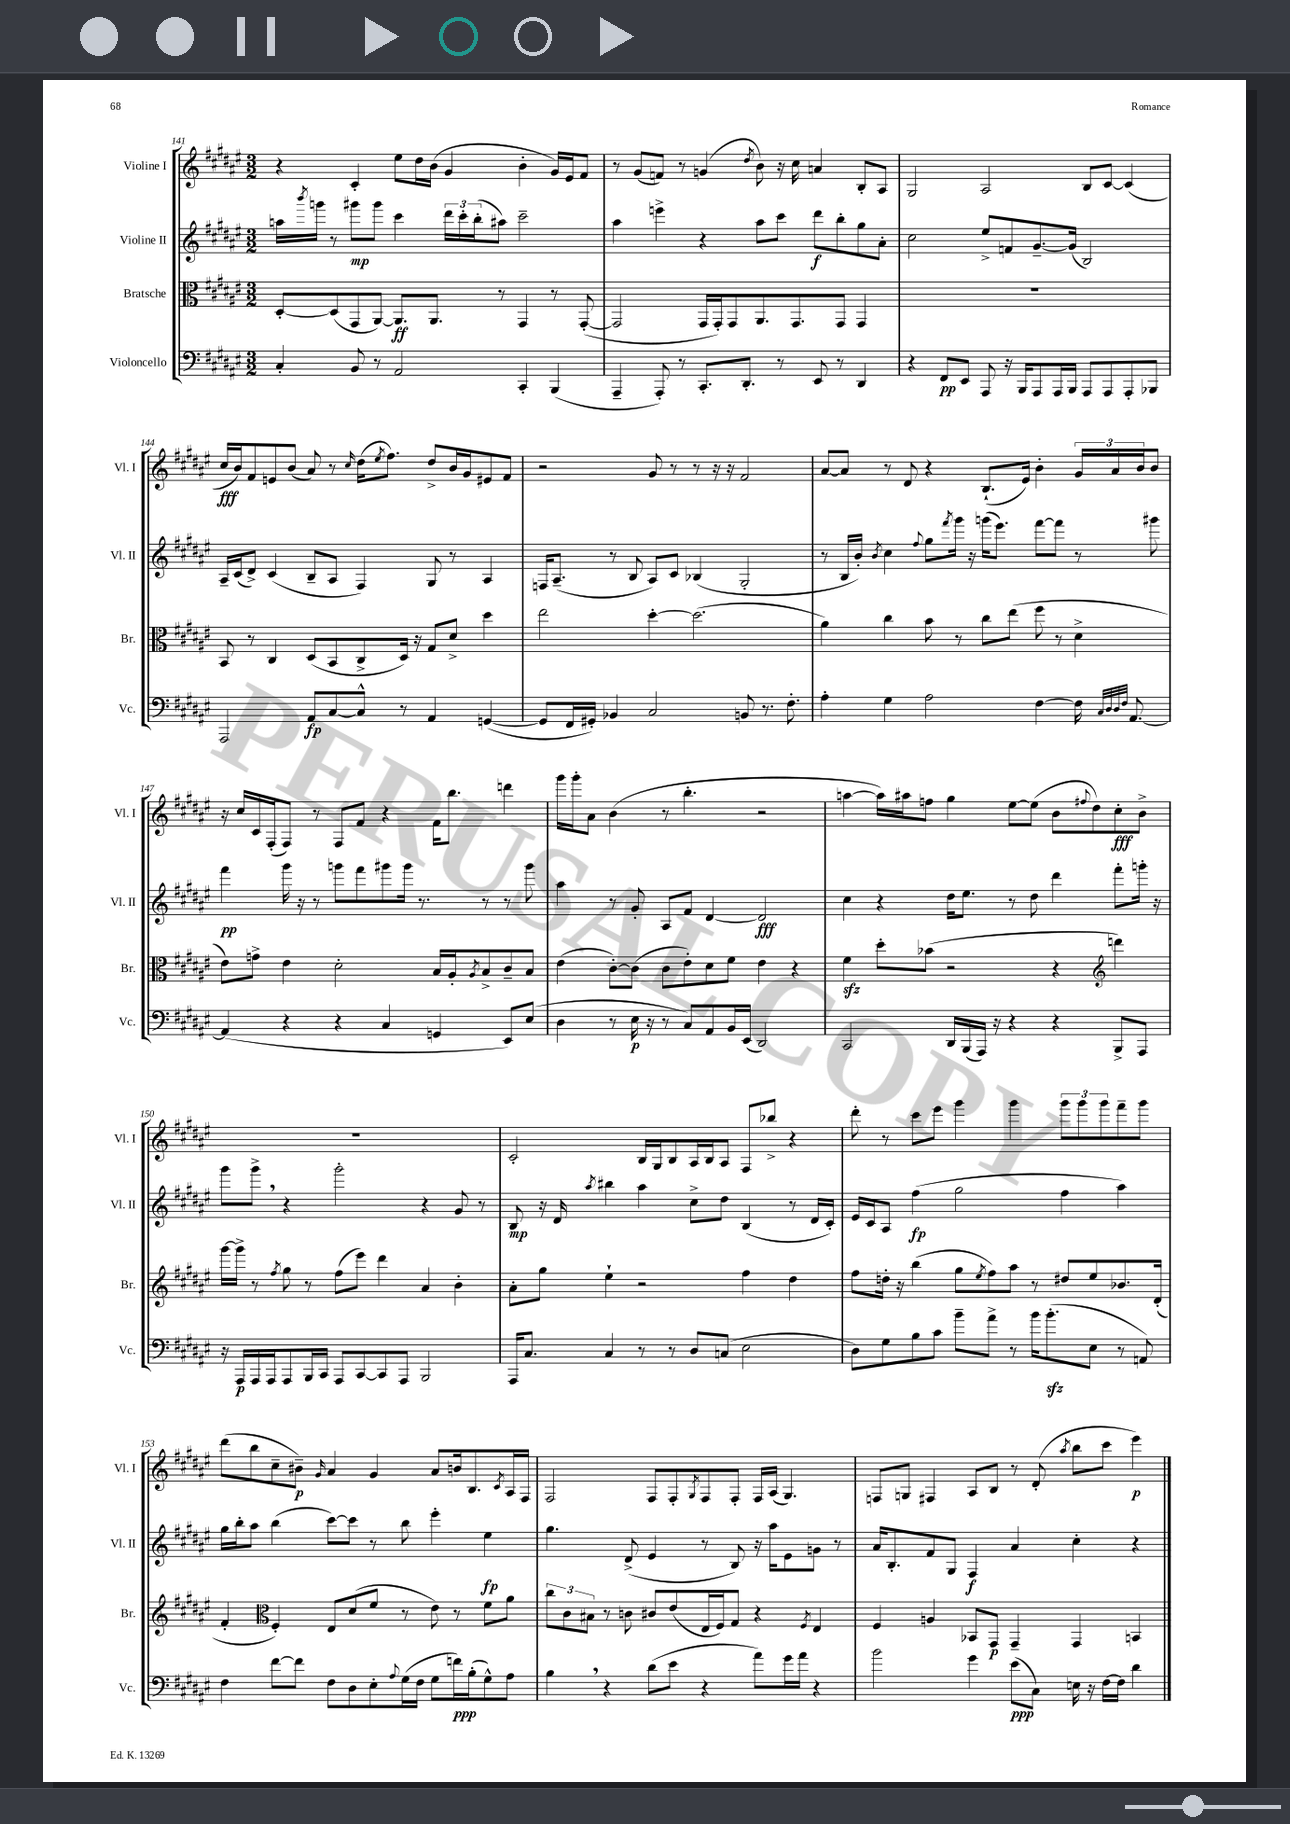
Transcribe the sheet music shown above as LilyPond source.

<<
\new StaffGroup <<
\new Staff = "s0" \with { instrumentName = "Violine I" shortInstrumentName = "Vl. I" } {
    \clef treble \key fis \major \numericTimeSignature \time 3/2
    r4 cis'4-. eis''8 dis''16 b'16( gis'4 b'4-. gis'16) eis'16 fis'8 |
    r8 gis'8( f'8) r8 g'4( \acciaccatura { dis''8 } b'8) r16 cis''16 a'4 b8-. ais8 |
    gis2 ais2 b8 cis'8~ cis'4( |
    cis''16\fff b'16) fis'8 e'8 b'8( ais'8) r8 \grace { cis''16 } dis''16( \acciaccatura { eis''8 } fis''8.) dis''8-> b'16 gis'16 eis'8 fis'8 |
    r2 gis'8 r8 r8 r16 r16 fis'2 |
    ais'8~ ais'8 r8 dis'8 r4 b8.-!( eis'16) b'4-. \tuplet 3/2 { gis'16 ais'16 b'16 } b'8 |
    r16 cis''16 cis'16 fis16-.( fis8) r8 fis8 fis'8 r4 fis'16 b''8. d'''4 |
    gis'''16 gis'''16-. ais'8 b'4( r8 b''4.-. r2 |
    a''4~ a''16) ais''16 f''8 gis''4 eis''8~ eis''8( b'8 \appoggiatura { fis''8 } dis''8) cis''8-.\fff b'8-> |
    R1. |
    cis'2-. b16 gis16 b8 ais16 b16 ais8 fis8 bes''8-> r4 |
    dis'''8-. r8 cis'''8 eis'''8 gis'''4 gis'''4 \tuplet 3/2 { gis'''8 gis'''8 gis'''8 } fis'''8-- gis'''8 |
    dis'''8( b''8 cis''8-- bis'8--\p) \grace { gis'16 } ais'4 gis'4 ais'8 b'16 b8. \acciaccatura { cis'8 } ais16 fis16 |
    fis2 fis8 fis8-. \acciaccatura { gis8 } fis8 fis8-. fis16 ais16( gis4.) |
    f8 g8 fis4 ais8 b8 r8 dis'8-.( \acciaccatura { ais''8 } b''8 cis'''8 eis'''4\p) \bar "|." |
}
\new Staff = "s1" \with { instrumentName = "Violine II" shortInstrumentName = "Vl. II" } {
    \clef treble \key fis \major \numericTimeSignature \time 3/2
    a''16 \acciaccatura { b'''8 } g'''16 r8 gis'''8\mp gis'''8 cis'''4 \tuplet 3/2 { dis'''16 cis'''16-. b''16-.( } ais''8) cis'''2-- |
    ais''4 e'''4-> r4 ais''8 cis'''8 dis'''8\f b''8-. gis''8 ais'8-. |
    cis''2 eis''8-> f'8 gis'8.~-- gis'16( b2) |
    ais16-- cis'16( dis'8->) cis'4( b8-- ais8 fis4) gis8 r8 ais4 |
    f16 ais8.--( r8 b8 ais8) cis'8 bes4( gis2-. |
    r8 b16 b'16-.) \acciaccatura { b'8 } cis''4 \appoggiatura { fis''8 } gis''8 \acciaccatura { fis'''8 } gis'''16 r16 g'''16( eis'''8.) fis'''8~ fis'''8 r8 gis'''8 |
    fis'''4\pp gis'''16 r16 r8 g'''8 fis'''8 gis'''8 gis'''16 r8. r8 r8 gis'''8 |
    ais''4 r8 gis'8-. ais8 fis'8 dis'4~ dis'2\fff |
    cis''4 r4 dis''16 eis''8. r8 dis''8 dis'''4 fis'''8-. g'''16-. r16 |
    gis'''8 gis'''8-> \breathe r4 gis'''2-. r4 gis'8 r8 |
    b8\mp r16 dis'16 \acciaccatura { ais''8 } bis''4 ais''4 cis''8-> dis''8 b4( r8 dis'16 cis'16-.) |
    eis'16 cis'16 ais8 fis''4\fp( gis''2 fis''4 ais''4) |
    gis''16 b''16-. ais''8 b''4( cis'''8~) cis'''8 r8 b''8 eis'''4-. eis''4\fp |
    gis''4. dis'8->( eis'4 r8 b8) r16 ais''16 eis'8 g'8 r8 |
    ais'16 b8.-. fis'8 gis8 fis4\f ais'4 cis''4-. r4 \bar "|." |
}
\new Staff = "s2" \with { instrumentName = "Bratsche" shortInstrumentName = "Br." } {
    \clef alto \key fis \major \numericTimeSignature \time 3/2
    dis8~-. dis8( gis,8 ais,8~) ais,8.\ff ais,8. r8 gis,4 r8 gis,8~-.( |
    gis,2 gis,16 gis,16-.) gis,8 ais,8. gis,8. gis,8 gis,4 |
    R1. |
    b,8 r8 cis4 dis8( b,8 cis8-> dis16) r16 gis8 dis'8-> dis''4 |
    eis''2 dis''4~-. dis''2.( |
    ais'4) cis''4 b'8 r8 cis''8 eis''8( fis''8 r8 dis'4-> |
    eis'8) g'8-> eis'4 dis'2-. b16 ais16-. \acciaccatura { ais8 } b8-> cis'8-- b8 |
    eis'4( cis'8~-.) cis'8( cis'8 eis'8-.) dis'8 fis'8 eis'4 r4 |
    fis'4\sfz dis''8-. bes'8( r2 r4 \clef treble d'''4) |
    gis'''16~ gis'''16-> r8 \acciaccatura { fis''8 } gis''8 r8 fis''8( eis'''8) dis'''4 ais'4 b'4-. |
    ais'8-. gis''8 eis''4-! r2 fis''4 dis''4 |
    fis''8 d''16-. r16 b''4( gis''8 \acciaccatura { eis''8 } fis''8) ais''8 r8 dis''8 eis''8 bes'8. dis'16-.( |
    fis'4-. \clef alto fis4-.) eis8 dis'8( fis'8 r8 eis'8) r8 fis'8 ais'8 |
    \tuplet 3/2 { cis''8 cis'8 bis8 } r8 c'8 cis'8 eis'8( eis16 fis16) gis8 r4 \acciaccatura { fis8 } eis4 |
    fis4 a4 bes,8 gis,8\p gis,4-- gis,4 b,4 \bar "|." |
}
\new Staff = "s3" \with { instrumentName = "Violoncello" shortInstrumentName = "Vc." } {
    \clef bass \key fis \major \numericTimeSignature \time 3/2
    cis4-. b,8 r8 ais,2 cis,4-. b,,4( |
    ais,,4-- ais,,8-.) r8 cis,8.-. dis,8.-. r8 eis,8 r8 dis,4 |
    r4 fis,8\pp eis,8 ais,,8 r16 b,,16 ais,,8 ais,,16 b,,16 ais,,8 ais,,8 ais,,8-. bes,,8 |
    ais,,2 ais,8\fp cis8~ cis8-^ r8 ais,4 g,4~( |
    g,8 fis,16 gis,16-.) bes,4 cis2 b,8 r8. fis8.-. |
    ais4-. gis4 ais2 fis4~ fis16 \grace { cis32 dis32 dis32 fis32 } ais,8.~ |
    ais,4( r4 r4 cis4 g,4 eis,8) eis8( |
    dis4 r8 eis16\p r16 r8 cis8) ais,8 b,16 eis,16( dis,2) |
    cis,2 dis,16 b,,16( ais,,16) r16 r4 r4 b,,8-> ais,,8 |
    r16 ais,,16\p ais,,16 ais,,16 ais,,8 b,,16 cis,16 ais,,8 cis,8~ cis,8 ais,,8 b,,2 |
    ais,,16 cis8. cis4 r8 r8 dis8 c8( eis2 |
    dis8) gis8 b8 cis'8 b'8-- ais'8-> r8 b'16 b'8.-.\sfz( eis8 r8 a,8) |
    fis4 fis'8~ fis'8 fis8 dis8 eis8-. \appoggiatura { ais8 } gis16( fis16 gis8 f'16\ppp) b16-.( gis8-^) ais8 |
    b4 \breathe r4 dis'8( eis'8 r4 ais'8) gis'16 ais'16 r4 |
    b'2 gis'4 eis'8\ppp( cis8) e16 r16 fis16~ fis16 dis'4 \bar "|." |
}
>>
>>
\layout { \context { \Score currentBarNumber = #141 } }
